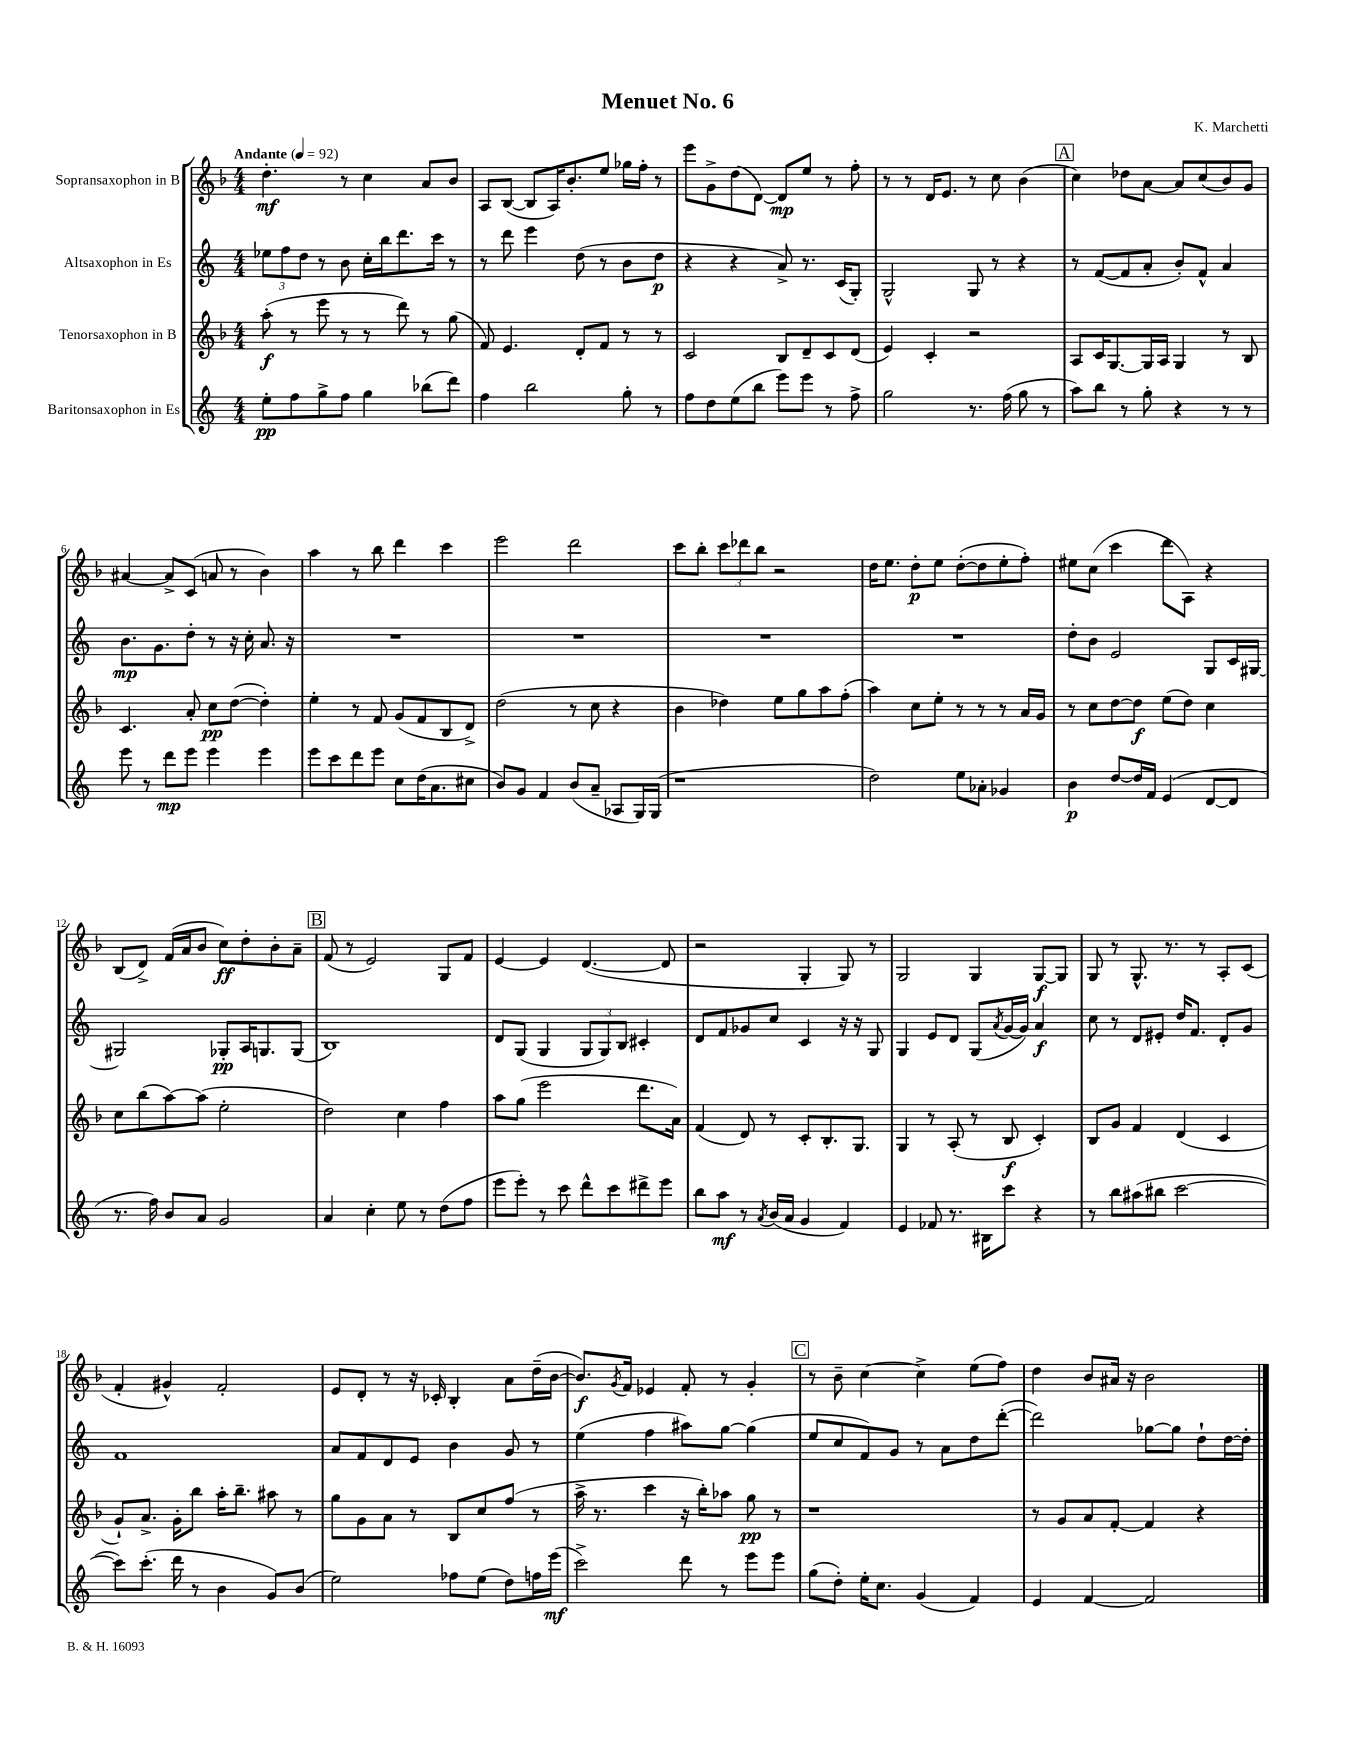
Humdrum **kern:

**kern	**dynam	**kern	**dynam	**kern	**dynam	**kern	**dynam
*part4	*part4	*part3	*part3	*part2	*part2	*part1	*part1
*staff4	*staff4	*staff3	*staff3	*staff2	*staff2	*staff1	*staff1
*I"Baritonsaxophon in Es	*	*I"Tenorsaxophon in B	*	*I"Altsaxophon in Es	*	*I"Sopransaxophon in B	*
*clefG2	*	*clefG2	*	*clefG2	*	*clefG2	*
*k[]	*	*k[b-]	*	*k[]	*	*k[b-]	*
*M4/4	*	*M4/4	*	*M4/4	*	*M4/4	*
*MM92	*	*MM92	*	*MM92	*	*MM92	*
=1	=1	=1	=1	=1	=1	=1	=1
!	!	!	!	!	!	!LO:TX:a:B:t=Andante	!
8ee'\L	pp	(8aa'\	f	12ee-X\L	.	4.dd'\	mf
.	.	.	.	12ff\	.	.	.
8ff\	.	8r	.	.	.	.	.
.	.	.	.	12dd\J	.	.	.
8gg^\	.	8eee\	.	8r	.	.	.
8ff\J	.	8r	.	8b\	.	8r	.
4gg\	.	8r	.	16cc'\LL	.	4cc\	.
.	.	.	.	16bb\J	.	.	.
.	.	8ddd\)	.	8.ddd\	.	.	.
(8bb-X\L	.	8r	.	.	.	8a/L	.
.	.	.	.	16ccc\Jk	.	.	.
8ddd\J)	.	(8gg\	.	8r	.	8b-/J	.
=2	=2	=2	=2	=2	=2	=2	=2
4ff\	.	8f/)	.	8r	.	8A/L	.
.	.	4.e/	.	8ddd\	.	([8B-/J	.
2bb\	.	.	.	4eee\	.	8B-/L]	.
.	.	.	.	.	.	16A/K)	.
.	.	.	.	.	.	8.b-'/	.
.	.	8d'/L	.	(8dd\	.	.	.
.	.	8f/J	.	8r	.	8ee/J	.
8gg'\	.	8r	.	8b\L	.	16gg-X\LL	.
.	.	.	.	.	.	16ff'\JJ	.
8r	.	8r	.	8dd\J	p	8r	.
=3	=3	=3	=3	=3	=3	=3	=3
8ff\L	.	2c/	.	4r	.	8eee\L	.
8dd\	.	.	.	.	.	8g^\	.
(8ee\	.	.	.	4r	.	(8dd\	.
8bb\J	.	.	.	.	.	[8d\J)	.
8eee\L)	.	8B-/L	.	8a^/)	.	8d/L]	mp
8eee\J	.	8d~/	.	8.r	.	8ee/J	.
8r	.	8c/	.	.	.	8r	.
.	.	.	.	(16c/KL	.	.	.
8ff^\	.	(8d/J	.	8G'/J)	.	8ff'\	.
=4	=4	=4	=4	=4	=4	=4	=4
2gg\	.	4e/)	.	2G^^/	.	8r	.
.	.	.	.	.	.	8r	.
.	.	4c'/	.	.	.	16d/KL	.
.	.	.	.	.	.	8.e/J	.
8.r	.	2r	.	8G/	.	8r	.
.	.	.	.	8r	.	8cc\	.
(16ff\	.	.	.	.	.	.	.
8gg\	.	.	.	4r	.	(4b-\	.
8r	.	.	.	.	.	.	.
!!LO:REH:place=s1:t=A
=5	=5	=5	=5	=5	=5	=5	=5
8aa\L)	.	8A/L	.	8r	.	4cc\)	.
8bb\J	.	16c/K	.	([8f/L	.	.	.
.	.	[8.G/	.	.	.	.	.
8r	.	.	.	8f/]	.	8dd-X\L	.
8gg'\	.	16G/L]	.	8a'/J	.	[8a\J	.
.	.	16A/JJ	.	.	.	.	.
4r	.	4G/	.	8b'/L)	.	8a/L]	.
.	.	.	.	8f^^/J	.	(8cc/	.
8r	.	8r	.	4a/	.	8b-/)	.
8r	.	8B-/	.	.	.	8g/J	.
!!LO:LB:g=z
=6	=6	=6	=6	=6	=6	=6	=6
8eee\	.	4.c/	.	8.b\L	mp	[4a#X/	.
8r	.	.	.	.	.	.	.
.	.	.	.	8.g\	.	.	.
8ddd\L	mp	.	.	.	.	8a#^/L]	.
8eee\J	.	8a'/	.	8dd'\J	.	(8c/J	.
4eee\	.	8cc\L	pp	8r	.	8an/	.
.	.	([8dd\J	.	16r	.	8r	.
.	.	.	.	16cc'\	.	.	.
4eee\	.	4dd'\])	.	8.a/	.	4b-\)	.
.	.	.	.	16r	.	.	.
=7	=7	=7	=7	=7	=7	=7	=7
8eee\L	.	4ee'\	.	1r	.	4aa\	.
8ccc\	.	.	.	.	.	.	.
8ddd\	.	8r	.	.	.	8r	.
8eee\J	.	8f/	.	.	.	8bb-\	.
8cc\L	.	(8g/L	.	.	.	4ddd\	.
(16dd\K	.	8f/	.	.	.	.	.
8.a\	.	.	.	.	.	.	.
.	.	8B-/	.	.	.	4ccc\	.
8cc#X\J	.	8d^/J)	.	.	.	.	.
=8	=8	=8	=8	=8	=8	=8	=8
8b/L)	.	(2dd\	.	1r	.	2eee\	.
8g/J	.	.	.	.	.	.	.
4f/	.	.	.	.	.	.	.
(8b/L	.	8r	.	.	.	2ddd\	.
8a~/J	.	8cc\	.	.	.	.	.
8A-X/L	.	4r	.	.	.	.	.
16G/L)	.	.	.	.	.	.	.
(16G/JJ	.	.	.	.	.	.	.
=9	=9	=9	=9	=9	=9	=9	=9
1r	.	4b-\	.	1r	.	8ccc\L	.
.	.	.	.	.	.	8bb-'\J	.
.	.	4dd-X\)	.	.	.	12ccc\L	.
.	.	.	.	.	.	12ddd-X\	.
.	.	.	.	.	.	12bb-\J	.
.	.	8ee\L	.	.	.	2r	.
.	.	8gg\	.	.	.	.	.
.	.	8aa\	.	.	.	.	.
.	.	(8ff'\J	.	.	.	.	.
=10	=10	=10	=10	=10	=10	=10	=10
2dd\)	.	4aa\)	.	1r	.	16dd\KL	.
.	.	.	.	.	.	8.ee\J	.
.	.	8cc\L	.	.	.	8dd'\L	p
.	.	8ee'\J	.	.	.	8ee\J	.
8ee\L	.	8r	.	.	.	([8dd'\L	.
8a-X'\J	.	8r	.	.	.	8dd\]	.
4g-X/	.	8r	.	.	.	8ee'\	.
.	.	16a/LL	.	.	.	8ff'\J)	.
.	.	16g/JJ	.	.	.	.	.
=11	=11	=11	=11	=11	=11	=11	=11
4b\	p	8r	.	8dd'\L	.	8ee#X\L	.
.	.	8cc\L	.	8b\J	.	(8cc\J	.
[8dd/L	.	[8dd\	.	2e/	.	4ccc\	.
16dd/L]	.	8dd\J]	f	.	.	.	.
16f/JJ	.	.	.	.	.	.	.
(4e/	.	(8ee\L	.	.	.	8ddd\L	.
.	.	8dd\J)	.	.	.	8A\J)	.
[8d/L	.	4cc\	.	8G/L	.	4r	.
8d/J]	.	.	.	16c/L	.	.	.
.	.	.	.	[16G#X/JJ	.	.	.
!!LO:LB:g=z
=12	=12	=12	=12	=12	=12	=12	=12
8.r	.	8cc\L	.	2G#X/]	.	(8B-/L	.
.	.	(8bb-\	.	.	.	8d^/J)	.
16ff\)	.	.	.	.	.	.	.
8b/L	.	[8aa\)	.	.	.	(16f/LL	.
.	.	.	.	.	.	16a/J	.
8a/J	.	(8aa\J]	.	.	.	8b-/J	.
2g/	.	2ee'\	.	8G-X'/L	pp	8cc\L)	ff
.	.	.	.	16A/K	.	8dd'\	.
.	.	.	.	8.Gn/	.	.	.
.	.	.	.	.	.	8b-'\	.
.	.	.	.	(8G/J	.	8a~\J	.
!!LO:REH:place=s1:t=B
=13	=13	=13	=13	=13	=13	=13	=13
4a/	.	2dd\)	.	1B)	.	(8f/	.
.	.	.	.	.	.	8r	.
4cc'\	.	.	.	.	.	2e/)	.
8ee\	.	4cc\	.	.	.	.	.
8r	.	.	.	.	.	.	.
(8dd\L	.	4ff\	.	.	.	8G/L	.
8ff\J	.	.	.	.	.	8f/J	.
=14	=14	=14	=14	=14	=14	=14	=14
8eee\L	.	8aa\L	.	8d/L	.	[4e/	.
8eee'\J)	.	(8gg\J	.	(8G/J	.	.	.
8r	.	2eee\	.	4G/	.	4e/]	.
8ccc\	.	.	.	.	.	.	.
8ddd^^\L	.	.	.	12G/L	.	([4.d/	.
.	.	.	.	12G/)	.	.	.
8ccc\	.	.	.	.	.	.	.
.	.	.	.	12B/J	.	.	.
8ddd#X^\	.	8.ddd\L	.	4c#X'/	.	.	.
8eee\J	.	.	.	.	.	8d/]	.
.	.	16a\Jk)	.	.	.	.	.
=15	=15	=15	=15	=15	=15	=15	=15
8bb\L	.	(4f/	.	8d/L	.	2r	.
8aa\J	mf	.	.	8f/	.	.	.
8r	.	8d/)	.	8g-X/	.	.	.
8qa/	.	.	.	.	.	.	.
(16b/LL	.	8r	.	8cc/J	.	.	.
16a/JJ	.	.	.	.	.	.	.
4g/	.	8c'/L	.	4c/	.	4G'/	.
.	.	8.B-'/	.	.	.	.	.
4f/)	.	.	.	16r	.	8G/)	.
.	.	8.G/J	.	16r	.	.	.
.	.	.	.	8G/	.	8r	.
=16	=16	=16	=16	=16	=16	=16	=16
4e/	.	4G/	.	4G/	.	2G/	.
8f-X/	.	8r	.	8e/L	.	.	.
8.r	.	(8A'/	.	8d/J	.	.	.
.	.	8r	.	(8G/L	.	4G/	.
16B#X\KL	.	.	.	.	.	.	.
.	.	.	.	8qa/	.	.	.
8ccc\J	.	8B-/	f	[16g/L	.	.	.
.	.	.	.	16g/JJ])	.	.	.
4r	.	4c'/)	.	4a/	f	[8G/L	f
.	.	.	.	.	.	8G/J]	.
=17	=17	=17	=17	=17	=17	=17	=17
8r	.	8B-/L	.	8cc\	.	8G/	.
8bb\L	.	8g/J	.	8r	.	8r	.
(8aa#X\	.	4f/	.	8d/L	.	8.G^^/	.
8bb#X\J	.	.	.	8e#X'/J	.	.	.
.	.	.	.	.	.	8.r	.
[2ccc\	.	(4d/	.	16dd/KL	.	.	.
.	.	.	.	8.f/J	.	.	.
.	.	.	.	.	.	8r	.
.	.	4c/	.	8d'/L	.	8A'/L	.
.	.	.	.	8g/J	.	(8c/J	.
!!LO:LB:g=z
=18	=18	=18	=18	=18	=18	=18	=18
8ccc\L])	.	8g`/L)	.	1f	.	4f'/	.
(8.ccc'\J	.	8.a^/J	.	.	.	.	.
.	.	.	.	.	.	4g#X^^/)	.
16ddd\	.	16g'\KL	.	.	.	.	.
8r	.	8bb-\J	.	.	.	.	.
4b\	.	16aa'\KL	.	.	.	2f'/	.
.	.	8.bb-~\J	.	.	.	.	.
8g/L)	.	8aa#X\	.	.	.	.	.
(8b/J	.	8r	.	.	.	.	.
=19	=19	=19	=19	=19	=19	=19	=19
2ee\)	.	8gg\L	.	8a/L	.	8e/L	.
.	.	8g\	.	8f/	.	8d'/J	.
.	.	8a\J	.	8d/	.	8r	.
.	.	8r	.	8e/J	.	16r	.
.	.	.	.	.	.	16c-X'/	.
8ff-X\L	.	8B-/L	.	4b\	.	4B-'/	.
(8ee\J	.	8cc/	.	.	.	.	.
8dd\L)	.	(8ff/J	.	8g/	.	8a\L	.
16ffn\L	.	8r	.	8r	.	(16dd~\L	.
(16eee\JJ	mf	.	.	.	.	[16b-\JJ	.
=20	=20	=20	=20	=20	=20	=20	=20
2ccc^\)	.	16aa^\	.	(4ee\	.	8.b-/L])	f
.	.	8.r	.	.	.	.	.
.	.	.	.	.	.	8qg/	.
.	.	.	.	.	.	16f/Jk	.
.	.	4ccc\	.	4ff\	.	4e-X/	.
8ddd\	.	16r	.	8aa#X\L)	.	8f'/	.
.	.	16bb-'\KL)	.	.	.	.	.
8r	.	8aa-X\J	.	[8gg\J	.	8r	.
8eee\L	.	8gg\	pp	(4gg\]	.	4g'/	.
8eee\J	.	8r	.	.	.	.	.
!!LO:REH:place=s1:t=C
=21	=21	=21	=21	=21	=21	=21	=21
(8gg\L	.	1r	.	8ee/L	.	8r	.
8dd'\J)	.	.	.	8cc/	.	8b-~\	.
16ee'\KL	.	.	.	8f/)	.	[4cc\	.
8.cc\J	.	.	.	.	.	.	.
.	.	.	.	8g/J	.	.	.
(4g/	.	.	.	8r	.	4cc^\]	.
.	.	.	.	8a\L	.	.	.
4f/)	.	.	.	8dd\	.	(8ee\L	.
.	.	.	.	([8ddd'\J	.	8ff\J)	.
=22	=22	=22	=22	=22	=22	=22	=22
4e/	.	8r	.	2ddd\])	.	4dd\	.
.	.	8g/L	.	.	.	.	.
[4f/	.	8a/	.	.	.	8b-/L	.
.	.	[8f'/J	.	.	.	16a#X/Jk	.
.	.	.	.	.	.	16r	.
2f/]	.	4f/]	.	[8gg-X\L	.	2b-\	.
.	.	.	.	8gg-\J]	.	.	.
.	.	4r	.	8dd`\L	.	.	.
.	.	.	.	[16dd\L	.	.	.
.	.	.	.	16dd'\JJ]	.	.	.
==	==	==	==	==	==	==	==
*-	*-	*-	*-	*-	*-	*-	*-
